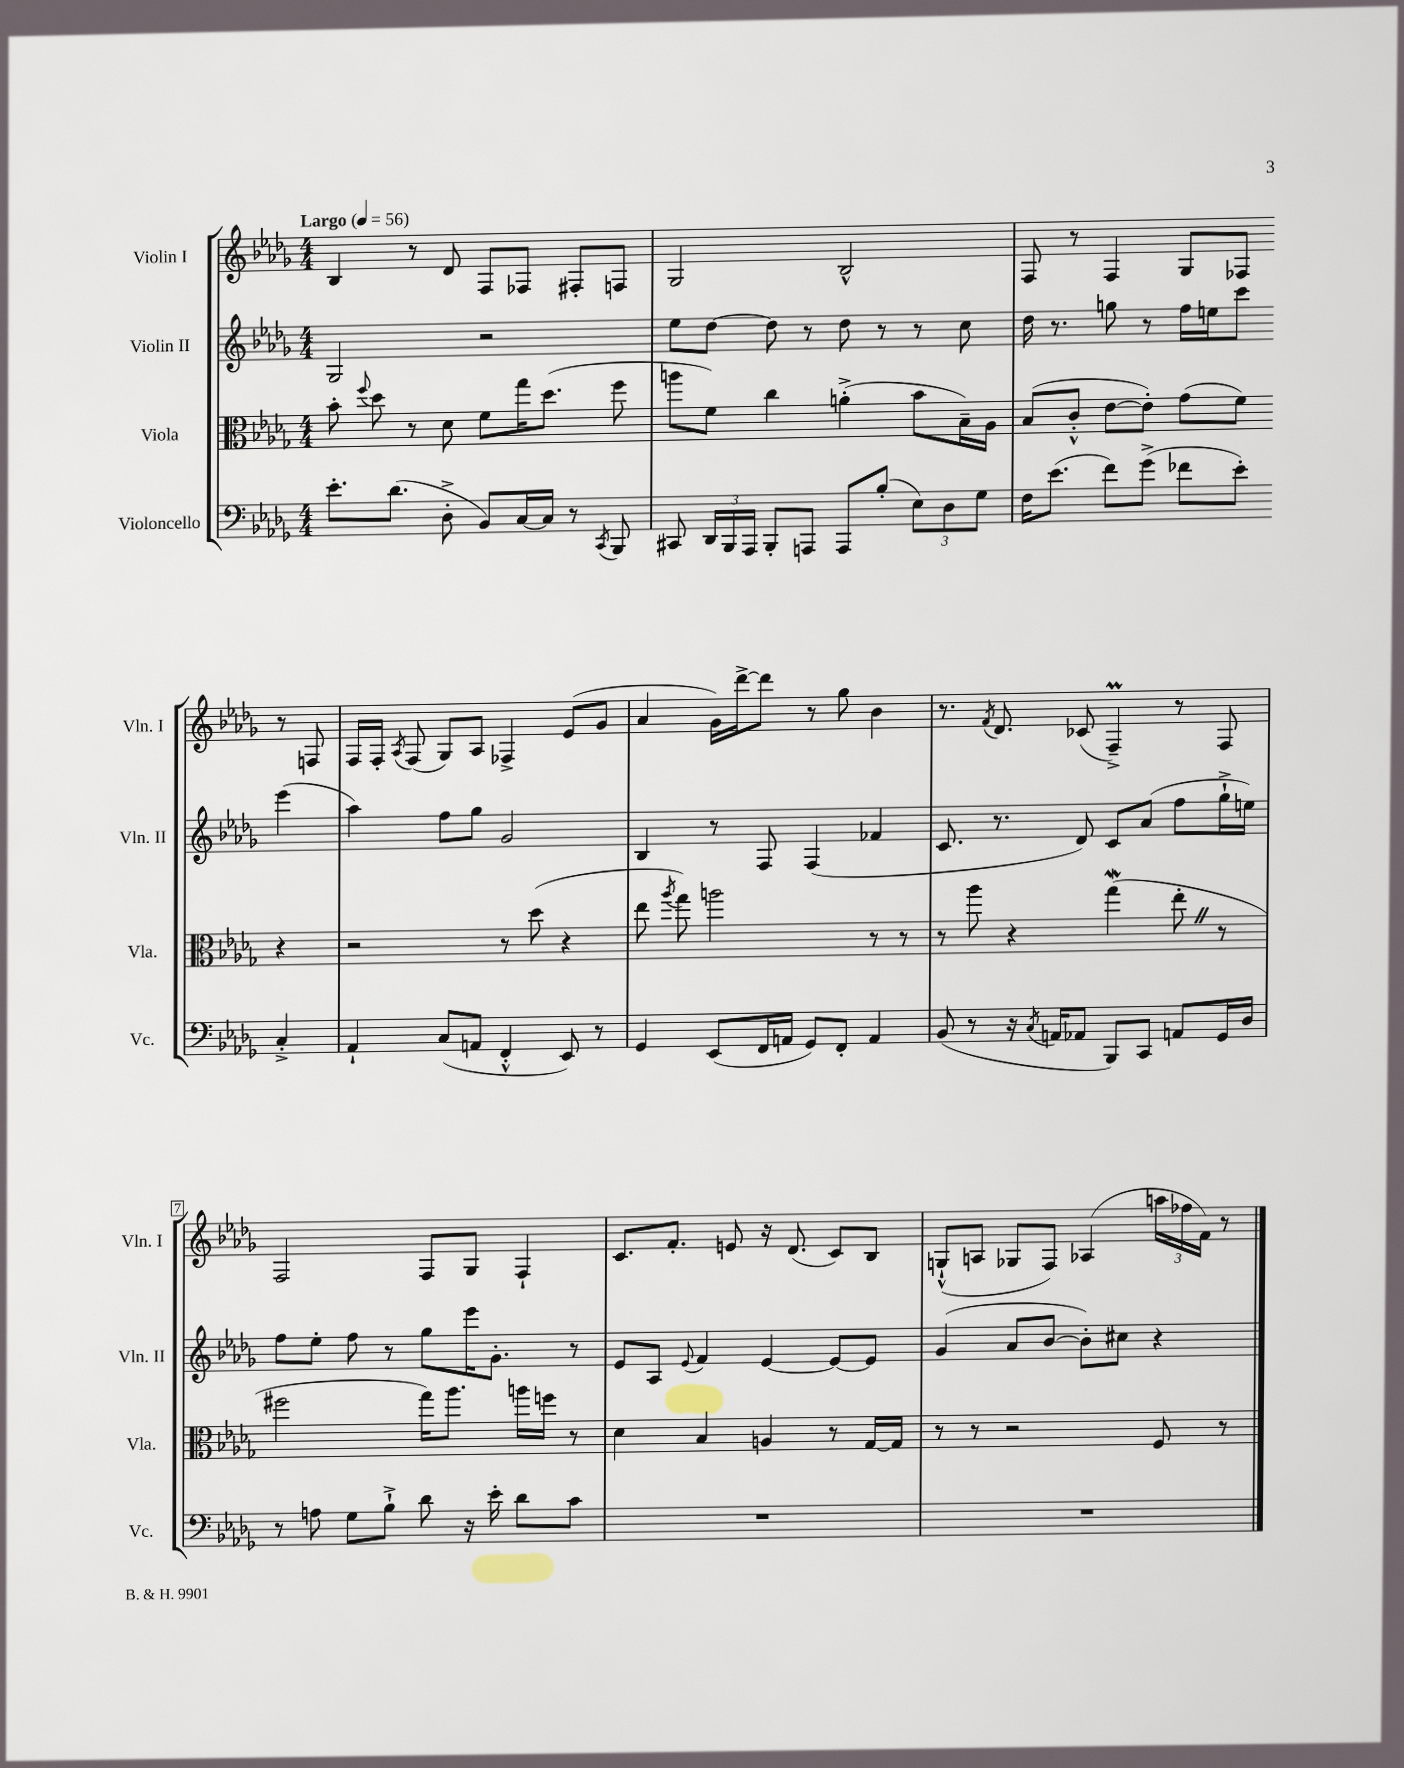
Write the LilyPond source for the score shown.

<<
\new StaffGroup <<
\new Staff = "s0" \with { instrumentName = "Violin I" shortInstrumentName = "Vln. I" } {
    \clef treble \key des \major \numericTimeSignature \time 4/4 \tempo "Largo" 4 = 56
    \autoBeamOff bes4 r8 des'8 f8[ fes8] fis8[-. f8] |
    ges2 bes2-^ |
    f8 r8 f4 ges8[ fes8] r8 f8 |
    f16[ f16]-. \acciaccatura { aes8 } f8( ges8[) aes8] fes4-> ees'8[( ges'8] |
    aes'4 ges'16[) des'''16~-> des'''8] r8 ges''8 bes'4 |
    r8. \acciaccatura { f'8 } des'8. ces'8( f4--->\prall) r8 f8 |
    f2 f8[ ges8] f4-! |
    c'8.[ f'8.]-. e'8 r16 des'8.( c'8[) bes8] |
    g8[-!-^( a8] ges8[ f8]) aes4( \tuplet 3/2 { a''16[ fes''16 f'16]) } r8 \bar "|." |
}
\new Staff = "s1" \with { instrumentName = "Violin II" shortInstrumentName = "Vln. II" } {
    \clef treble \key des \major \numericTimeSignature \time 4/4
    \autoBeamOff ges2 r2 |
    ees''8[ des''8]~ des''8 r8 des''8 r8 r8 c''8 |
    des''16 r8. g''8 r8 f''16[ e''16 c'''8] ees'''4( |
    aes''4) f''8[ ges''8] ges'2 |
    bes4 r8 f8 f4( fes'4 |
    c'8. r8. des'8) c'8[ aes'8]( f''8[ ges''16-!-> e''16]) |
    f''8[ ees''8]-. f''8 r8 ges''8[ ees'''16 ges'8.]-. r8 |
    ees'8[ aes8] \appoggiatura { ees'8 } f'4 ees'4~ ees'8[~ ees'8] |
    ges'4( aes'8[ bes'8]~ bes'8[-.) cis''8] r4 \bar "|." |
}
\new Staff = "s2" \with { instrumentName = "Viola" shortInstrumentName = "Vla." } {
    \clef alto \key des \major \numericTimeSignature \time 4/4
    \autoBeamOff bes'8-. \appoggiatura { f''8 } des''8 r8 des'8 f'8[ ges''16 des''8.]( f''8 |
    a''8[ f'8]) c''4 a'4-.->( bes'8[ bes16--) aes16] |
    bes8[( c'8]-.-^ ees'8[~ ees'8]-.) ges'8[( f'8]) r4 |
    r2 r8 des''8( r4 |
    ees''8 \acciaccatura { aes''8 } ges''8) a''2 r8 r8 |
    r8 aes''8 r4 ges''4\mordent( ees''8-. \once \override BreathingSign.text = \markup { \musicglyph "scripts.caesura.straight" } \breathe r8 |
    fis''2 ges''16[) aes''8.] a''16[ f''16] r8 |
    des'4 bes4 a4 r8 ges16[~ ges16] |
    r8 r8 r2 f8 r8 \bar "|." |
}
\new Staff = "s3" \with { instrumentName = "Violoncello" shortInstrumentName = "Vc." } {
    \clef bass \key des \major \numericTimeSignature \time 4/4
    \autoBeamOff ees'8.[-. des'8.]( des8-.-> bes,8[) c16~ c16] r8 \acciaccatura { c,8 } bes,,8 |
    cis,8 \tuplet 3/2 { des,16[ bes,,16 aes,,16] } bes,,8[-. a,,8] a,,8[ bes8]-.( \tuplet 3/2 { ees8[) des8 ges8] } |
    f16[ ees'8.]( f'8[) ges'8]->( fes'8[ ees'8]-.) c4-.-> |
    aes,4-! c8[( a,8] f,4-.-^ ees,8) r8 |
    ges,4 ees,8[( f,16 a,16] ges,8[) f,8]-. a,4 |
    bes,8( r8 r16 \acciaccatura { c8 } a,16[ aes,8] bes,,8[) c,8] a,8[ ges,16 des16] |
    r8 a8 ges8[ bes8]-!-> des'8 r16 ees'16-. des'8[ c'8] |
    R1 |
    R1 \bar "|." |
}
>>
>>
\layout { \context { \Score \override BarNumber.stencil = #(make-stencil-boxer 0.1 0.3 ly:text-interface::print) } }
